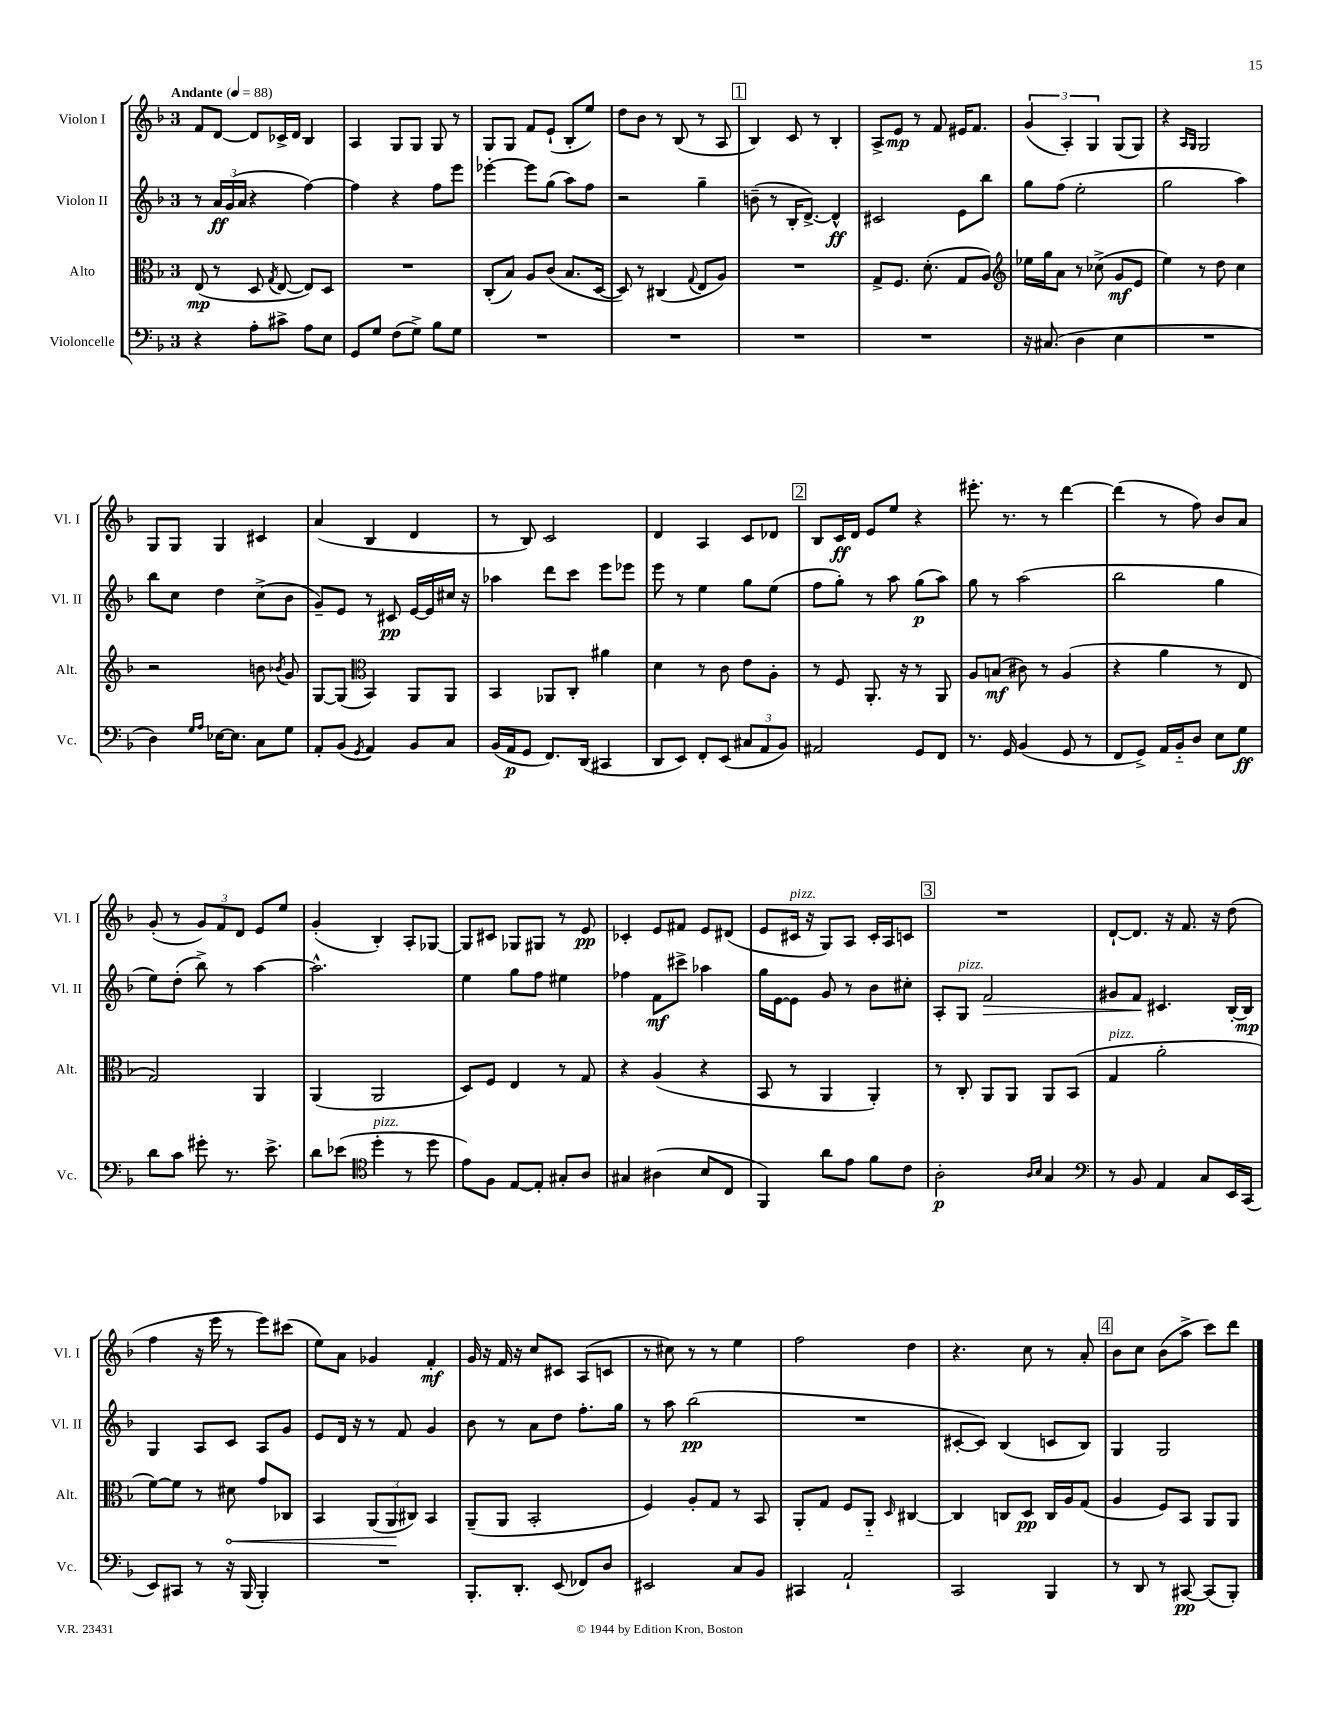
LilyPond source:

<<
\new StaffGroup <<
\new Staff = "s0" \with { instrumentName = "Violon I" shortInstrumentName = "Vl. I" } {
    \clef treble \key f \major \once \override Staff.TimeSignature.style = #'single-digit \time 3/4 \tempo "Andante" 4 = 88
    \autoBeamOff f'8[ d'8]~ d'8[ ces'16-> d'16] bes4 |
    a4 g8[ g8] g8 r8 |
    g8[ g8] f'8[ e'8]-!( bes8[-. e''8]) |
    d''8[ bes'8] r8 bes8( r8 a8 |
    \mark \markup { \box "1" } bes4) c'8 r8 bes4-. |
    a8[-> e'8]\mp r8 f'8 eis'16[ f'8.] |
    \tuplet 3/2 { g'4( a4-.) g4 } g8[( g8]) |
    r4 \grace { a16[ g16] } g2 |
    g8[ g8] g4 cis'4 |
    a'4( bes4 d'4 |
    r8 bes8) c'2 |
    d'4 a4 c'8[ des'8] |
    \mark \markup { \box "2" } bes8[ c'16\ff d'16] e'8[ e''8] r4 |
    eis'''8.-. r8. r8 d'''4~ |
    d'''4( r8 f''8) bes'8[ a'8] |
    g'8-.( r8 \tuplet 3/2 { g'8[) f'8 d'8] } e'8[ e''8] |
    g'4-.( bes4-.) a8[-. ges8]~ |
    ges8[ cis'8] ges8[ gis8] r8 e'8\pp |
    ces'4-. e'8[ fis'8] e'8[ dis'8]( |
    e'8[ cis'16]^\markup { \italic "pizz." } r16 g8[) a8] cis'16[-. a16 c'8] |
    \mark \markup { \box "3" } R2. |
    d'8[~-! d'8.] r16 f'8. r16 d''8( |
    f''4 r16 e'''16 r8 e'''8[) cis'''8]( |
    e''8[) a'8] ges'4 f'4-.\mf |
    g'16 r16 f'16 r16 c''8[ cis'8] a8[( c'8] |
    r8 cis''8) r8 r8 e''4 |
    f''2 d''4 |
    r4. c''8 r8 a'8-. |
    \mark \markup { \box "4" } bes'8[ c''8] bes'8[( a''8]-> c'''8[) d'''8] \bar "|." |
}
\new Staff = "s1" \with { instrumentName = "Violon II" shortInstrumentName = "Vl. II" } {
    \clef treble \key f \major \once \override Staff.TimeSignature.style = #'single-digit \time 3/4
    \autoBeamOff r8 \tuplet 3/2 { a'16[\ff g'16( a'16] } r4 f''4~) |
    f''4 r4 f''8[ e'''8] |
    ees'''4~-. ees'''8[ g''8]( a''8[) f''8] |
    r2 g''4-- |
    \mark \markup { \box "1" } b'8--( r8 bes16[-. d'8.]~->) d'4-^\ff |
    cis'2 e'8[ bes''8] |
    g''8[ f''8]( e''2-. |
    g''2 a''4) |
    bes''8[ c''8] d''4 c''8[->( bes'8] |
    g'8[--) e'8] r8 cis'8\pp e'16[~ e'16 cis''16] r16 |
    aes''4 d'''8[ c'''8] e'''8[ ees'''8] |
    e'''8 r8 e''4 g''8[ e''8]( |
    \mark \markup { \box "2" } f''8[ g''8]-.) r8 a''8 g''8[\p( a''8]) |
    g''8 r8 a''2( |
    bes''2 g''4 |
    e''8[) d''8]-.( bes''8->) r8 a''4~ |
    a''2.-^ |
    e''4 g''8[ f''8] eis''4 |
    fes''4 f'8[\mf cis'''8]-> aes''4 |
    g''16[ e'16~ e'8] g'8 r8 bes'8[ cis''8]-. |
    \mark \markup { \box "3" } a8[-. g8]^\markup { \italic "pizz." } f'2\> |
    gis'8[ f'8]\! cis'4. bes16[~-. bes16]\mp |
    g4 a8[ c'8] a8[ g'8] |
    e'8[ d'16] r16 r8 f'8 g'4 |
    bes'8 r8 a'8[ d''8] f''8.[-. g''16] |
    r8 a''8 bes''2\pp( |
    R2. |
    cis'8[~-. cis'8]) bes4( c'8[ bes8]) |
    \mark \markup { \box "4" } g4 g2 \bar "|." |
}
\new Staff = "s2" \with { instrumentName = "Alto" shortInstrumentName = "Alt." } {
    \clef alto \key f \major \once \override Staff.TimeSignature.style = #'single-digit \time 3/4
    \autoBeamOff e8\mp( r8 d8 \acciaccatura { g8 } e8~ e8[) d8] |
    R2. |
    c8[-.( bes8]) a8[ c'8]( bes8.[ d16]~ |
    d8) r8 cis4( \appoggiatura { g8 } e8[ a8]) |
    \mark \markup { \box "1" } R2. |
    g8[-> f8.] d'8.-.( g8[ a8]) |
    \clef treble ees''16[ g''16 a'8] r8 ces''8->( g'8[\mf e'8] |
    e''4) r8 d''8 c''4 |
    r2 b'8 \acciaccatura { bes'8 } g'8 |
    g8[~ g8]( \clef alto bes,4) a,8[ a,8] |
    bes,4 aes,8[ c8]-. ais'4 |
    d'4 r8 c'8 e'8[ a8]-. |
    \mark \markup { \box "2" } r8 f8 a,8.-. r16 r8 a,8 |
    a8[ b8]\mf( cis'8) r8 a4( |
    r4 a'4 r8 e8 |
    g2) a,4 |
    a,4( a,2 |
    d8[) f8] e4 r8 g8 |
    r4 a4( r4 |
    bes,8 r8 a,4 a,4-.) |
    \mark \markup { \box "3" } r8 c8-. a,8[ a,8] a,8[ bes,8]( |
    g4^\markup { \italic "pizz." } a'2-. |
    f'8[~) f'8] r8 \once \override Hairpin.circled-tip = ##t dis'8\< g'8[ ces8] |
    bes,4 \tuplet 3/2 { a,8[( a,8\! cis8]) } bes,4 |
    a,8[--( a,8] bes,2-. |
    f4) a8[-. g8] r8 bes,8 |
    a,8[-. g8] f8[ a,8]-_ \grace { d16 } cis4~ |
    cis4 c8[ d8]\pp c16[ a16 g8]( |
    \mark \markup { \box "4" } a4 f8[) bes,8] a,8[ a,8] \bar "|." |
}
\new Staff = "s3" \with { instrumentName = "Violoncelle" shortInstrumentName = "Vc." } {
    \clef bass \key f \major \once \override Staff.TimeSignature.style = #'single-digit \time 3/4
    \autoBeamOff r4 a8[-. cis'8]-> a8[ e8] |
    g,8[ g8] f8[( g8]->) bes8[ g8] |
    R2. |
    R2. |
    \mark \markup { \box "1" } R2. |
    R2. |
    r16 cis8.( d4 e4 |
    R2. |
    d4) \grace { g16[ a16] } ees16[~ ees8.] c8[ g8] |
    a,8[-. bes,8]( \acciaccatura { g,8 } a,4) bes,8[ c8] |
    bes,16[( a,16\p g,8] f,8.[) d,16]( cis,4 |
    d,8[ e,8]) f,8[-. e,8]( \tuplet 3/2 { cis8[ a,8 bes,8]) } |
    \mark \markup { \box "2" } ais,2 g,8[ f,8] |
    r8. g,16 bes,4( g,8 r8 |
    f,8[ g,8]->) a,16[ bes,16-_ d8] e8[ g8]\ff |
    d'8[ c'8] gis'8-. r8. e'8.-> |
    d'8[ ees'8]( \clef tenor d''4-.^\markup { \italic "pizz." } r8 d''8 |
    e'8[) f8] e8[~ e8]-. gis8[-. a8] |
    gis4 ais4( bes8[ c8] |
    f,4) a'8[ e'8] f'8[ c'8] |
    \mark \markup { \box "3" } a2-.\p \grace { a16[ bes16] } g4 |
    \clef bass r8 bes,8 a,4 c8[ e,16 c,16]( |
    e,8[) cis,8] r8 r16 bes,,16( bes,,4-.) |
    R2. |
    bes,,8.[-. d,8.]-. e,8( fes,8[) d8] |
    eis,2 c8[ bes,8] |
    cis,4 a,2-! |
    c,2 bes,,4 |
    \mark \markup { \box "4" } r8 d,8 r8 cis,8~\pp cis,8[( bes,,8]-.) \bar "|." |
}
>>
>>
\layout { \context { \Score \remove "Bar_number_engraver" } }
